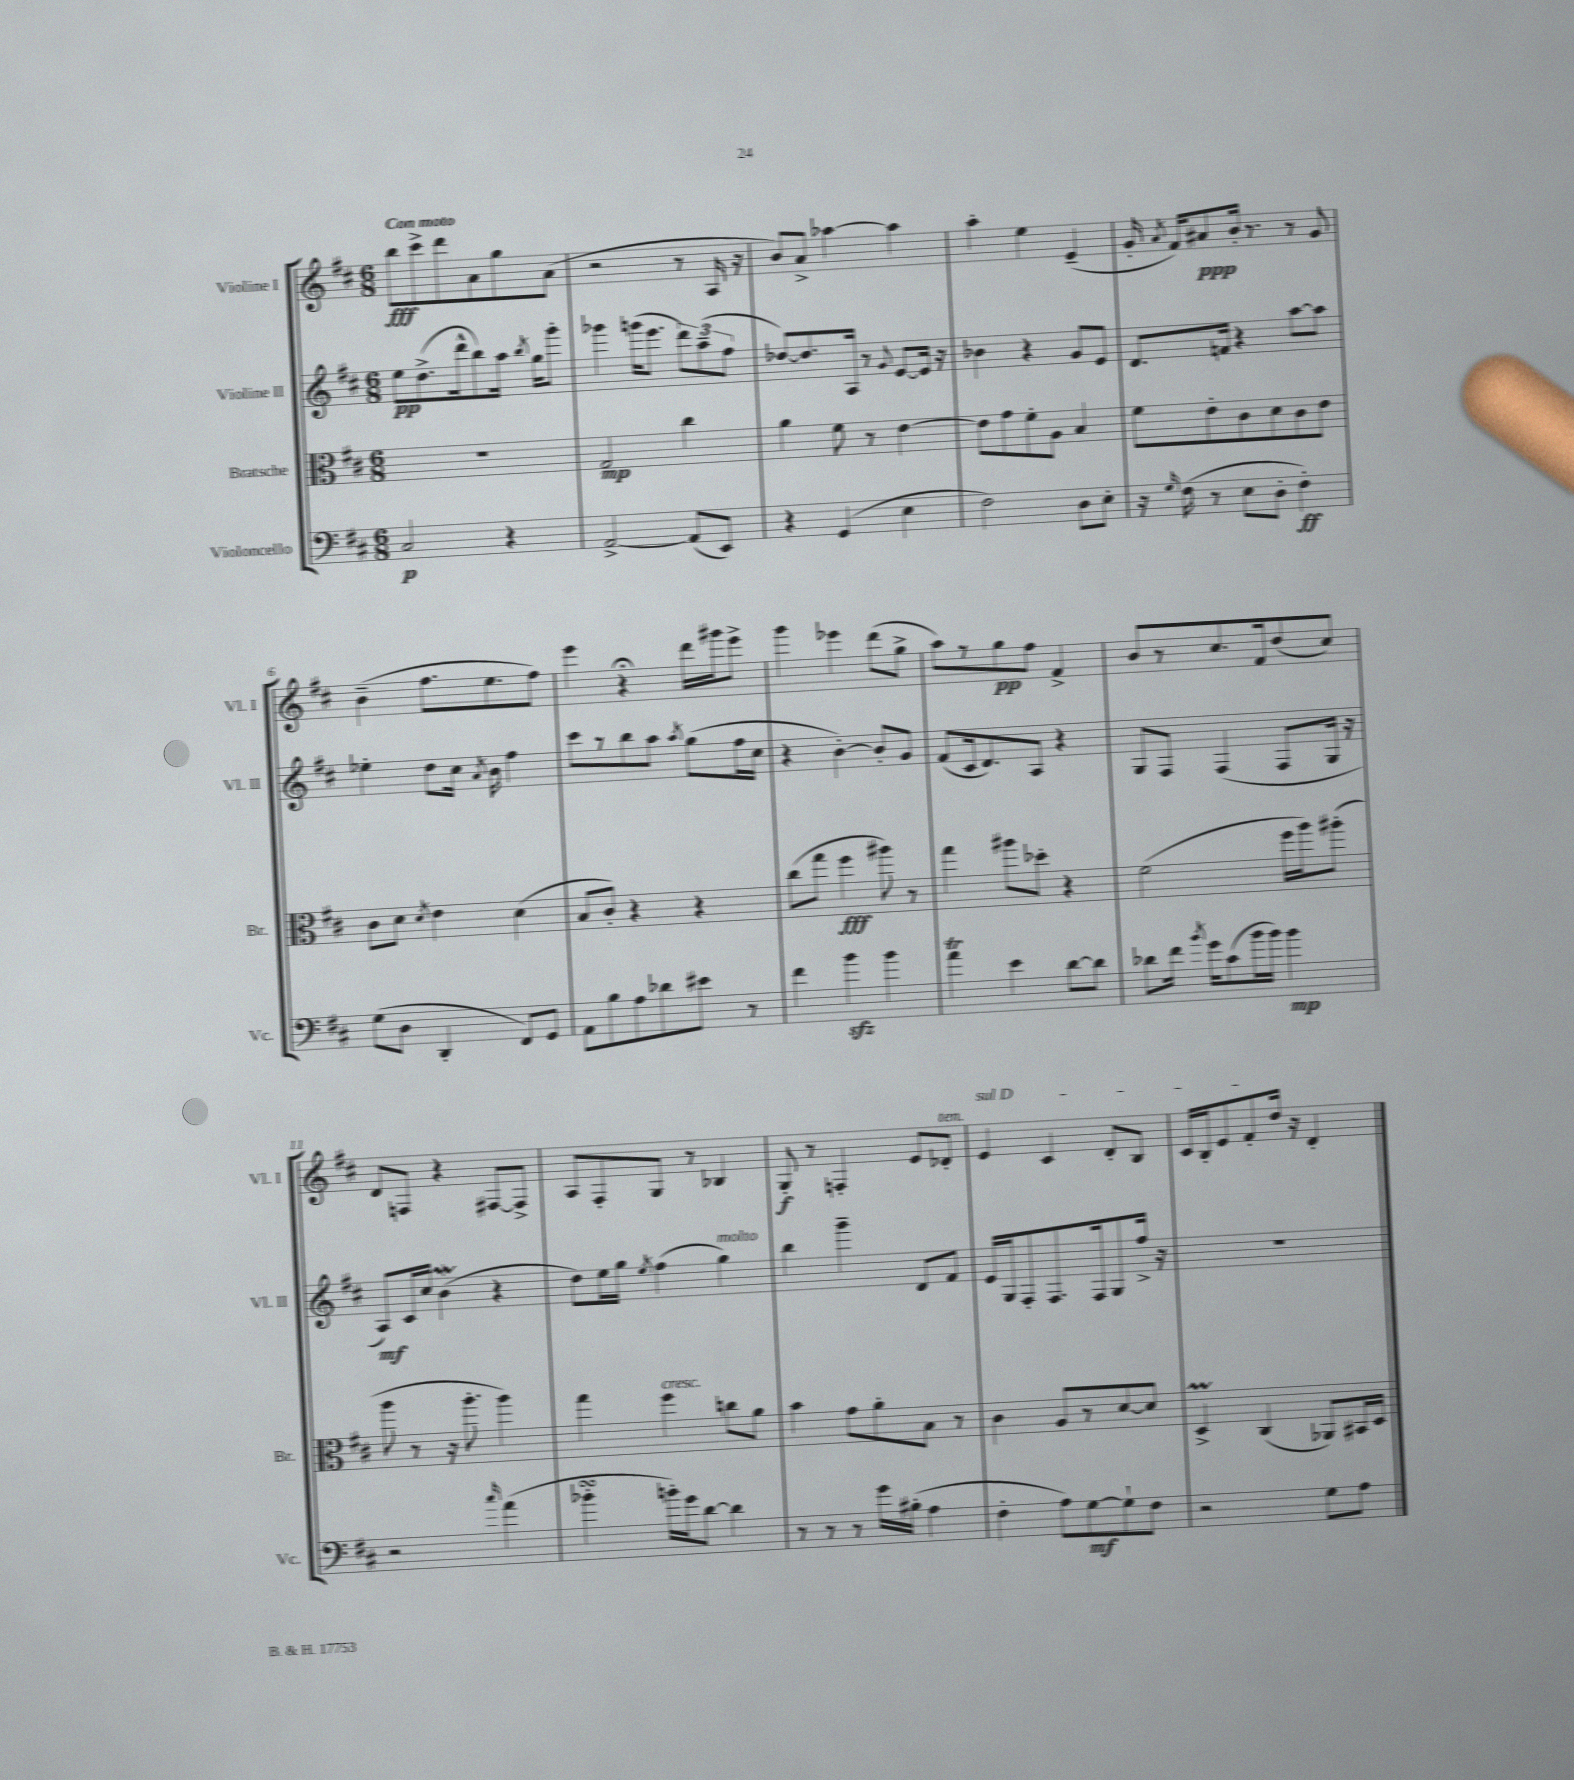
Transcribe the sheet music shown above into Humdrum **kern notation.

**kern	**kern	**kern	**kern
*staff4	*staff3	*staff2	*staff1
*clefF4	*clefC3	*clefG2	*clefG2
*k[f#c#]	*k[f#c#]	*k[f#c#]	*k[f#c#]
*M6/8	*M6/8	*M6/8	*M6/8
2C#	2.r	8ee	8bb
.	.	(8.dd^	8ccc#^
.	.	.	8ddd
.	.	16ddd^^	.
.	.	8bb)	8a
4r	.	16aa	8gg
.	.	8qbb	.
.	.	16gg	.
.	.	8ggg'	(8a
=	=	=	=
[2AA^	2G	4ggg-	2r
.	.	(16ggg	.
.	.	8.eee	.
(8AA]	4cc#	12ddd)	8r
.	.	(12aa~	.
8EE)	.	.	16A
.	.	12ff#	.
.	.	.	16r
=	=	=	=
4r	4a	[8dd-)	8b)
.	.	8.dd-]	8a^
(4GG	8f#	.	[4aa-
.	.	16A	.
.	8r	8r	.
.	.	8qqg	.
4E	[4e	[8e	4aa-]
.	.	16e]	.
.	.	16r	.
=	=	=	=
2F#)	8e]	4b-	4aa'
.	8g	.	.
.	8f#'	4r	4ee
.	8A	.	.
8D	4B	8g	(4e~
8E'	.	8e	.
=	=	=	=
16r	8f#	8.d	16g'
16qqG	.	.	8qa
(16F#	.	.	16f#)
8r	8e'	.	8a#
.	.	16f	.
8E	8c#	4r	16b'
.	.	.	8.r
8D'	8d	.	.
4F#')	8c#	[8aa	8r
.	8e	8aa]	8g
=	=	=	=
(8G	8c#	4ee-'	(4b~
8D	8d	.	.
.	8qd	.	.
4DD'	4e	8dd	8.ff#
.	.	16cc#	.
.	.	8qa	.
.	.	16b	8.ee
8FF#)	(4d	4ff#	.
8GG	.	.	8ff#)
=	=	=	=
8AA	8B	8ccc#	4eee
8B	8c#')	8r	.
8A	4r	8bb	4r;
8d-	.	8aa	.
.	.	8qaa	.
8e#	4r	(8gg	16ddd
.	.	.	16ggg#
8r	.	16ff#	8eee^
.	.	16cc#	.
=	=	=	=
4f#	(8cc#	4r	4ggg
.	8gg	.	.
4b	4ff#	[4b')	4eee-
4b	8aa#)	8b']	(8ddd
.	8r	8g	8gg^
=	=	=	=
4a	4gg	(8f#	8aa)
.	.	16c#	8r
.	.	8.d)	.
4e	8aa#	.	8gg
.	8dd-'	8A	8ff#
[8d	4r	4r	4f#^
8d]	.	.	.
=	=	=	=
8d-	(2f#	8G	8b
16f#	.	8F#	8r
8qb	.	.	.
16g	.	.	.
(8c#	.	(4F#	8.cc#
16b	.	.	.
16b)	.	.	16f#
4b	16ff#	8F#	(8dd
.	16aa)	.	.
.	(8aa#'	16G	8cc#)
.	.	16r	.
=	=	=	=
2r	8aa	8A)	8d
.	8r	16c#	8F
.	.	16cc#	.
.	16r	(4b	4r
.	8.aa'	.	.
16qqcc#	.	.	.
(4a	4aa)	4r	[8F#
.	.	.	8F#^]
=	=	=	=
4b-'	4gg	8dd)	8A
.	.	16ee	8F#'
.	.	16gg	.
.	.	8qee	.
16b')	4ff#	(4ff#	8G
16g	.	.	.
[8d	.	.	8r
4d]	8cc	4gg)	4B-
.	8a	.	.
=	=	=	=
8r	4b	4bb	8G'
8r	.	.	8r
8r	8g	4ggg~	4F'
16g	8a'	.	.
(16B#'	.	.	.
4A	8B	8d	8e
.	8r	8f#	8d-'
=	=	=	=
4F#'	4c#	16e	4e
.	.	16G	.
.	.	8F#'	.
8A)	8A	8.F#	4c#
[8G	8r	.	.
.	.	16F#	.
8G`]	[8d	8G	8d'
8F#	8d]	16ff#^	8B
.	.	16r	.
=	=	=	=
2r	4D^	2.r	16c#
.	.	.	16B'
.	.	.	8e
.	(4C#	.	8f#'
.	.	.	16dd
.	.	.	16r
8G	8AA-)	.	4d'
8A	16BB#	.	.
.	16D	.	.
==	==	==	==
*-	*-	*-	*-
